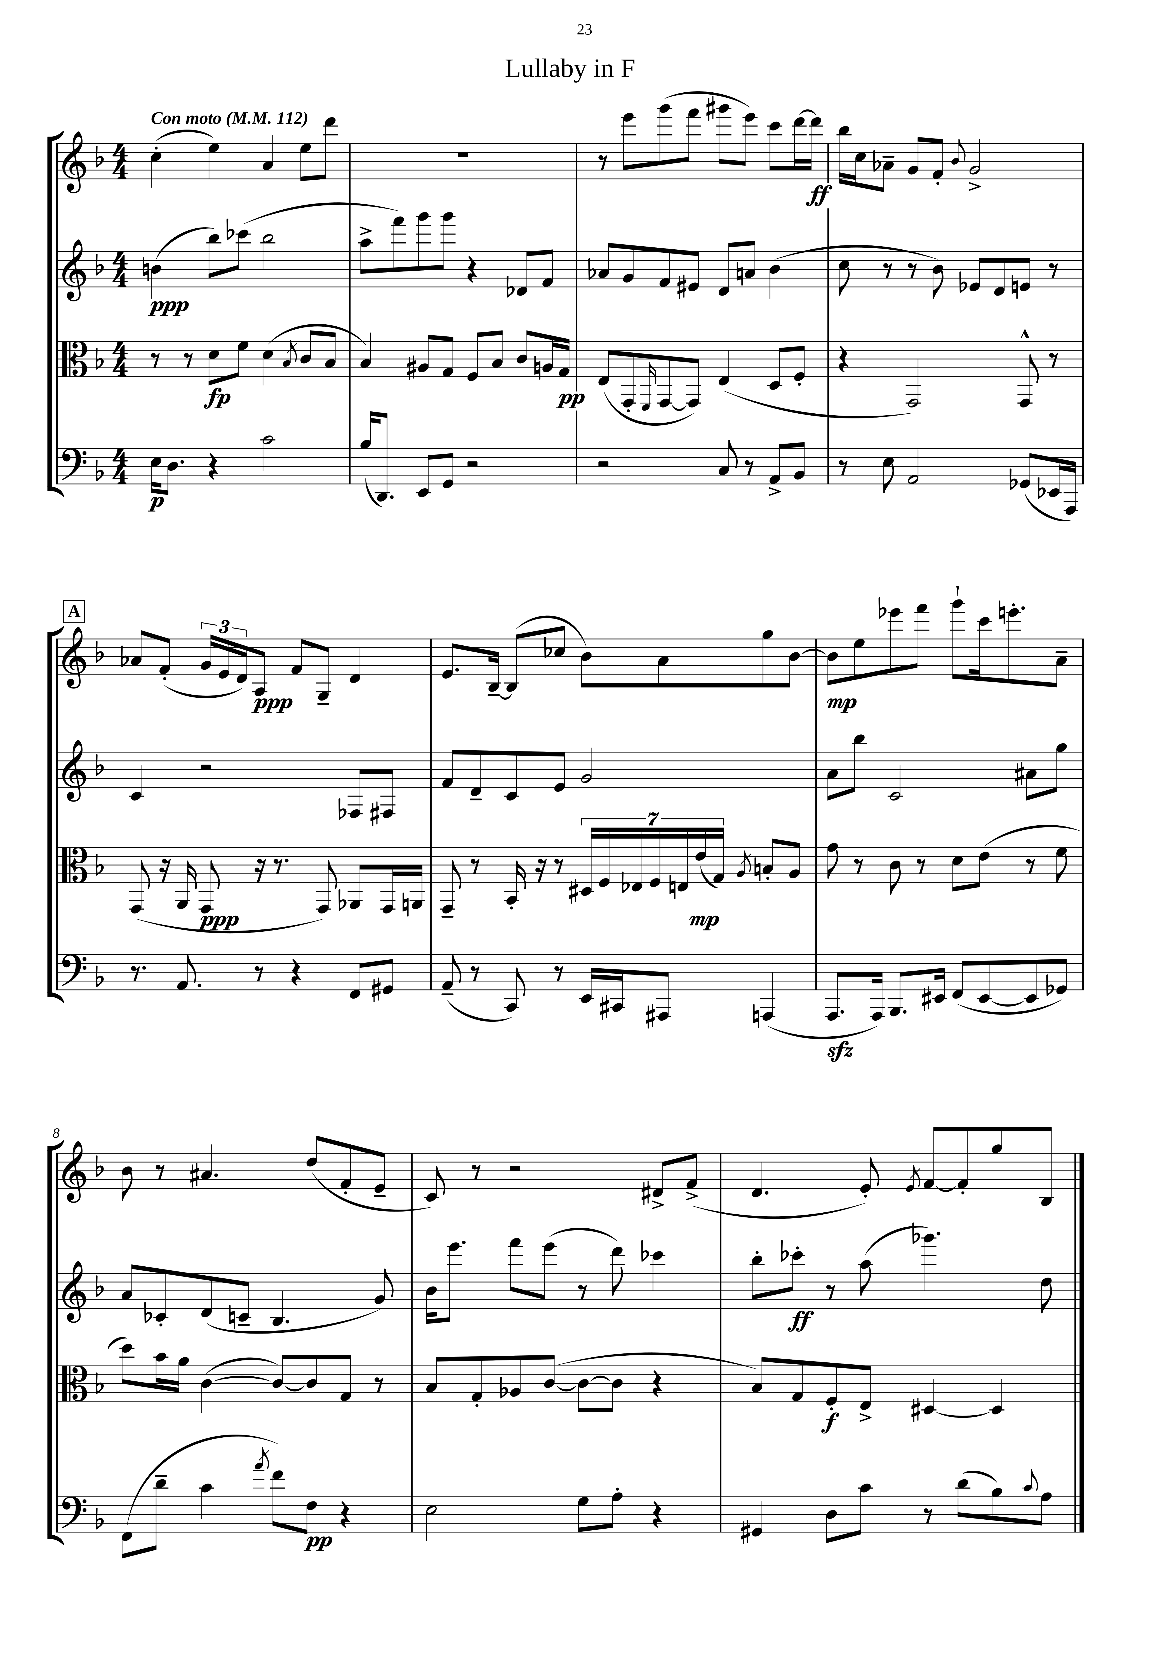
\header { title = "Lullaby in F" }
<<
\new StaffGroup <<
\new Staff = "s0" {
    \clef treble \key f \major \numericTimeSignature \time 4/4 \tempo "Con moto" 4 = 112
    c''4-.( e''4) a'4 e''8 d'''8 |
    R1 |
    r8 e'''8 g'''8( f'''8 gis'''8 e'''8) c'''8 d'''16~ d'''16\ff |
    bes''16 c''16 aes'8-- g'8 f'8-. \appoggiatura { bes'8 } g'2-> |
    \mark \markup { \box "A" } aes'8 f'8-.( \tuplet 3/2 { g'16 e'16 d'16) } a8\ppp f'8 g8-- d'4 |
    e'8. bes16~-- bes8( ces''8 bes'8) a'8 g''8 bes'8~ |
    bes'8\mp e''8 ees'''8 f'''8 g'''8-! c'''16 e'''8.-. a'8-- |
    bes'8 r8 ais'4. d''8( f'8-. e'8-- |
    c'8) r8 r2 dis'8-> f'8->( |
    d'4. e'8-.) \acciaccatura { e'8 } f'8~ f'8-. g''8 bes8 \bar "|." |
}
\new Staff = "s1" {
    \clef treble \key f \major \numericTimeSignature \time 4/4
    b'4\ppp( bes''8) ces'''8( bes''2 |
    a''8-> f'''8) g'''8 g'''8 r4 des'8 f'8 |
    aes'8 g'8 f'8 eis'8 d'8 a'8 bes'4( |
    c''8 r8 r8 bes'8) ees'8 d'8 e'8 r8 |
    \mark \markup { \box "A" } c'4 r2 fes8 fis8 |
    f'8 d'8-- c'8 e'8 g'2 |
    a'8 bes''8 c'2 ais'8 g''8 |
    a'8 ces'8-. d'8( c'8-- bes4. g'8) |
    bes'16 e'''8. f'''8 e'''8( r8 d'''8) ces'''4 |
    bes''8-. ces'''8-.\ff r8 a''8( ges'''4.) d''8 \bar "|." |
}
\new Staff = "s2" {
    \clef alto \key f \major \numericTimeSignature \time 4/4
    r8 r8 d'8\fp f'8 d'4( \acciaccatura { bes8 } c'8 bes8 |
    bes4) ais8 g8 f8 bes8 c'8 a16 g16\pp |
    e8( g,8-. \grace { f,16 } g,8~ g,8) e4( d8 f8-. |
    r4 g,2) g,8-^ r8 |
    \mark \markup { \box "A" } g,8( r16 a,16 g,8\ppp r16 r8. g,8) aes,8 g,16 a,16 |
    g,8-- r8 bes,16-. r16 r8 \tuplet 7/4 { dis16 f16 ees16 f16 e16 e'16\mp( g16) } \acciaccatura { a8 } b8-. a8 |
    g'8 r8 c'8 r8 d'8 e'8( r8 f'8 |
    d''8) bes'16 a'16 c'4~( c'8~) c'8 g8 r8 |
    bes8 g8-. aes8 c'8~( c'8~ c'8 r4 |
    bes8) g8 f8-.\f e8-> dis4~ dis4 \bar "|." |
}
\new Staff = "s3" {
    \clef bass \key f \major \numericTimeSignature \time 4/4
    e16\p d8. r4 c'2 |
    bes16( d,8.) e,8 g,8 r2 |
    r2 c8 r8 a,8-> bes,8 |
    r8 e8 a,2 ges,8( ees,16 a,,16) |
    \mark \markup { \box "A" } r8. a,8. r8 r4 f,8 gis,8 |
    a,8--( r8 c,8) r8 e,16 cis,16 ais,,8 a,,4( |
    a,,8.\sfz a,,16) bes,,8. eis,16 f,8( eis,8~ eis,8 ges,8) |
    f,8( d'8-- c'4 \acciaccatura { a'8 } f'8) f8\pp r4 |
    e2 g8 a8-. r4 |
    gis,4 d8 c'8 r8 d'8( bes8) \appoggiatura { c'8 } a8 \bar "|." |
}
>>
>>
